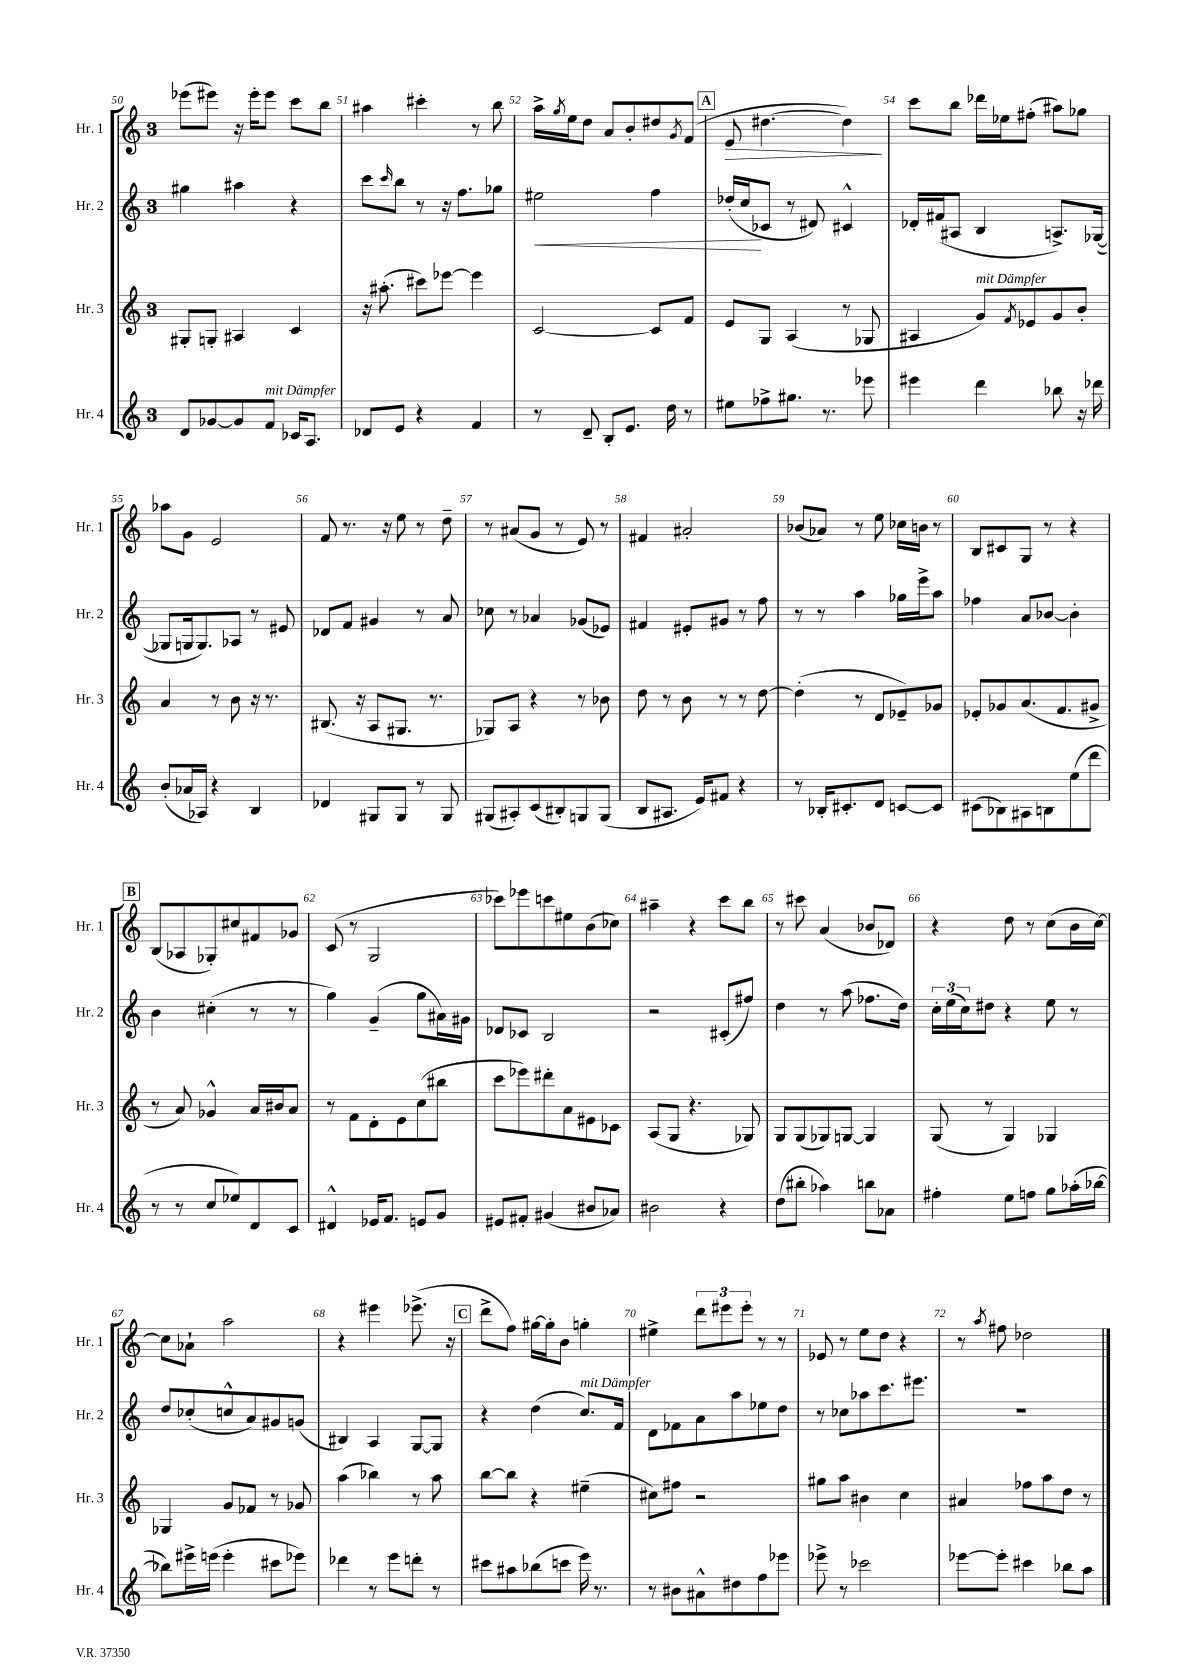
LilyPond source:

<<
\new StaffGroup <<
\new Staff = "s0" \with { instrumentName = "Hr. 1" shortInstrumentName = "Hr. 1" } {
    \clef treble \key c \major \once \override Staff.TimeSignature.style = #'single-digit \time 3/4
    ees'''8( eis'''8) r16 eis'''16-. eis'''8 c'''8 b''8 |
    ais''4 cis'''4-. r8 b''8 |
    a''16-> \acciaccatura { g''8 } e''16 d''8 a'8 b'8-. dis''8 \acciaccatura { g'8 } f'8( |
    \mark \markup { \box "A" } e'8\> dis''4.~ dis''4\!) |
    c'''8 b''8 des'''16 ees''16 fis''8-.( ais''8) ges''8 |
    aes''8 g'8 e'2 |
    f'8 r8. r16 e''8 r8 d''8-- |
    r8 ais'8( g'8 r8 e'8) r8 |
    fis'4 ais'2-. |
    bes'8( aes'8) r8 e''8 ces''16 b'16 r8 |
    b8 cis'8 g8 r8 r4 |
    \mark \markup { \box "B" } b8( aes8 ges8-.) cis''8 fis'8 ges'8 |
    c'8( r8 g2 |
    ces'''8) ees'''8 c'''8 eis''8 b'8( ces''8) |
    ais''4-- r4 c'''8 b''8 |
    r8 cis'''8 a'4( bes'8 des'8) |
    r4 d''8 r8 c''8( b'16 c''16~) |
    c''8 aes'8-! a''2 |
    r4 eis'''4 ees'''8.->( r16 |
    \mark \markup { \box "C" } d'''8-> f''8) gis''16~ gis''16-. b'8 g''4-. |
    eis''4-> \tuplet 3/2 { d'''8 eis'''8 eis'''8-. } r8 r8 |
    ees'8 r8 e''8 d''8 r4 |
    r8 \acciaccatura { a''8 } fis''8 des''2 \bar "|." |
}
\new Staff = "s1" \with { instrumentName = "Hr. 2" shortInstrumentName = "Hr. 2" } {
    \clef treble \key c \major \once \override Staff.TimeSignature.style = #'single-digit \time 3/4
    gis''4 ais''4 r4 |
    c'''8 \grace { c'''16 } b''8 r8 r16 f''8. ges''8 |
    eis''2\< f''4 |
    \mark \markup { \box "A" } des''16-.( c''16\! ces'8 r8 dis'8) cis'4-^ |
    des'16-. fis'16( ais8 b4 a8.->) ges16~( |
    ges8 g16 g8.) aes8 r8 eis'8 |
    des'8 f'8 gis'4 r8 a'8 |
    ces''8 r8 aes'4 ges'8( ees'8) |
    fis'4 eis'8-. gis'8 r8 f''8 |
    r8 r8 a''4 ges''16 e'''16-> a''8 |
    fes''4 a'8 bes'8~ bes'4-. |
    \mark \markup { \box "B" } b'4 cis''4-.( r8 r8 |
    g''4) g'4--( g''8 ais'16) gis'16 |
    des'8 ces'8 b2 |
    r2 cis'8-.( fis''8) |
    d''4 r8 a''8( fes''8. d''16) |
    \tuplet 3/2 { c''16-. e''16( c''16) } dis''8 r4 e''8 r8 |
    d''8 ces''8-.( c''8-^ a'8) gis'8 g'8( |
    bis4) a4 g8~ g8 |
    \mark \markup { \box "C" } r4 d''4( c''8.^\markup { \italic "mit Dämpfer" }) f'16 |
    d'8 fes'8 a'8 a''8 ees''8 d''8 |
    r8 ces''8 aes''8 c'''8. eis'''8. |
    R2. \bar "|." |
}
\new Staff = "s2" \with { instrumentName = "Hr. 3" shortInstrumentName = "Hr. 3" } {
    \clef treble \key c \major \once \override Staff.TimeSignature.style = #'single-digit \time 3/4
    gis8-. g8-. ais4 c'4 |
    r16 ais''8.-.( cis'''8) ees'''8~ ees'''4 |
    c'2~ c'8 f'8 |
    \mark \markup { \box "A" } e'8 g8 a4( r8 ges8 |
    ais4 g'8^\markup { \italic "mit Dämpfer" }) \acciaccatura { f'8 } ees'8 g'8 b'8-. |
    a'4 r8 b'8 r16 r8. |
    bis8.( r16 a8 gis8. r8. |
    ges8) a8 r4 r8 bes'8 |
    d''8 r8 b'8 r8 r8 d''8~ |
    d''4-.( r8 d'8 ees'8--) ges'8 |
    ees'8-. ges'8 a'8.( f'8. gis'8-> |
    \mark \markup { \box "B" } r8 a'8) ges'4-^ a'16 bis'16 a'8 |
    r8 f'8 d'8-. e'8 c''8( bis''8 |
    c'''8 ees'''8) dis'''8-. a'8 eis'8 ces'8 |
    a8( g8 r4. ges8) |
    g8 g8( ges8) g8~ g4 |
    g8( r8 g4) ges4 |
    ges4 g'8 fes'8 r8 ges'8 |
    a''4( bes''4) r8 a''8 |
    \mark \markup { \box "C" } b''8~ b''8 r4 eis''4--( |
    cis''8) fis''8 r2 |
    gis''8 a''8 bis'4 c''4 |
    ais'4 fes''8 a''8 d''8 r8 \bar "|." |
}
\new Staff = "s3" \with { instrumentName = "Hr. 4" shortInstrumentName = "Hr. 4" } {
    \clef treble \key c \major \once \override Staff.TimeSignature.style = #'single-digit \time 3/4
    d'8 ges'8~ ges'8 f'8^\markup { \italic "mit Dämpfer" } ces'16 a8. |
    des'8 e'8 r4 f'4 |
    r8 d'8-- b8-. e'8. d''16 r8 |
    \mark \markup { \box "A" } eis''8 fes''8-> gis''8. r8. ees'''8 |
    eis'''4 d'''4 bes''8 r16 des'''16 |
    b'8-.( aes'16 aes16) r4 b4 |
    des'4 gis8 gis8 r8 gis8 |
    gis8( ais8-.) c'8( bis8-.) g8 g8( |
    b8 ais8. e'16) fis'8 r4 |
    r8 bes16-. cis'8.-. d'8 c'8~ c'8 |
    cis'8( bes8) ais8 b8 e''8( d'''8 |
    \mark \markup { \box "B" } r8 r8 c''8 ees''8) d'8 c'8 |
    dis'4-^ ees'16 f'8. e'8 g'8 |
    eis'8 fis'8-. gis'4( bis'8 aes'8) |
    bis'2 r4 |
    d''8( bis''8-. aes''4) b''8 aes'8 |
    fis''4-. e''8 f''8 g''8 aes''16-.( bes''16~ |
    bes''8) eis'''16-> e'''16( e'''4-. cis'''8 ees'''8) |
    des'''4 r8 e'''8 d'''8-. r8 |
    \mark \markup { \box "C" } cis'''8 ais''8 bes''8( c'''8 e'''16) r8. |
    r8 bis'8 ais'8-^ dis''8 f''8 ees'''8 |
    ees'''8-> r8 ces'''2 |
    ees'''8~ ees'''8-. cis'''4 bes''8 a''8 \bar "|." |
}
>>
>>
\layout { \context { \Score currentBarNumber = #50 \override BarNumber.break-visibility = ##(#f #t #t) barNumberVisibility = #all-bar-numbers-visible } }
